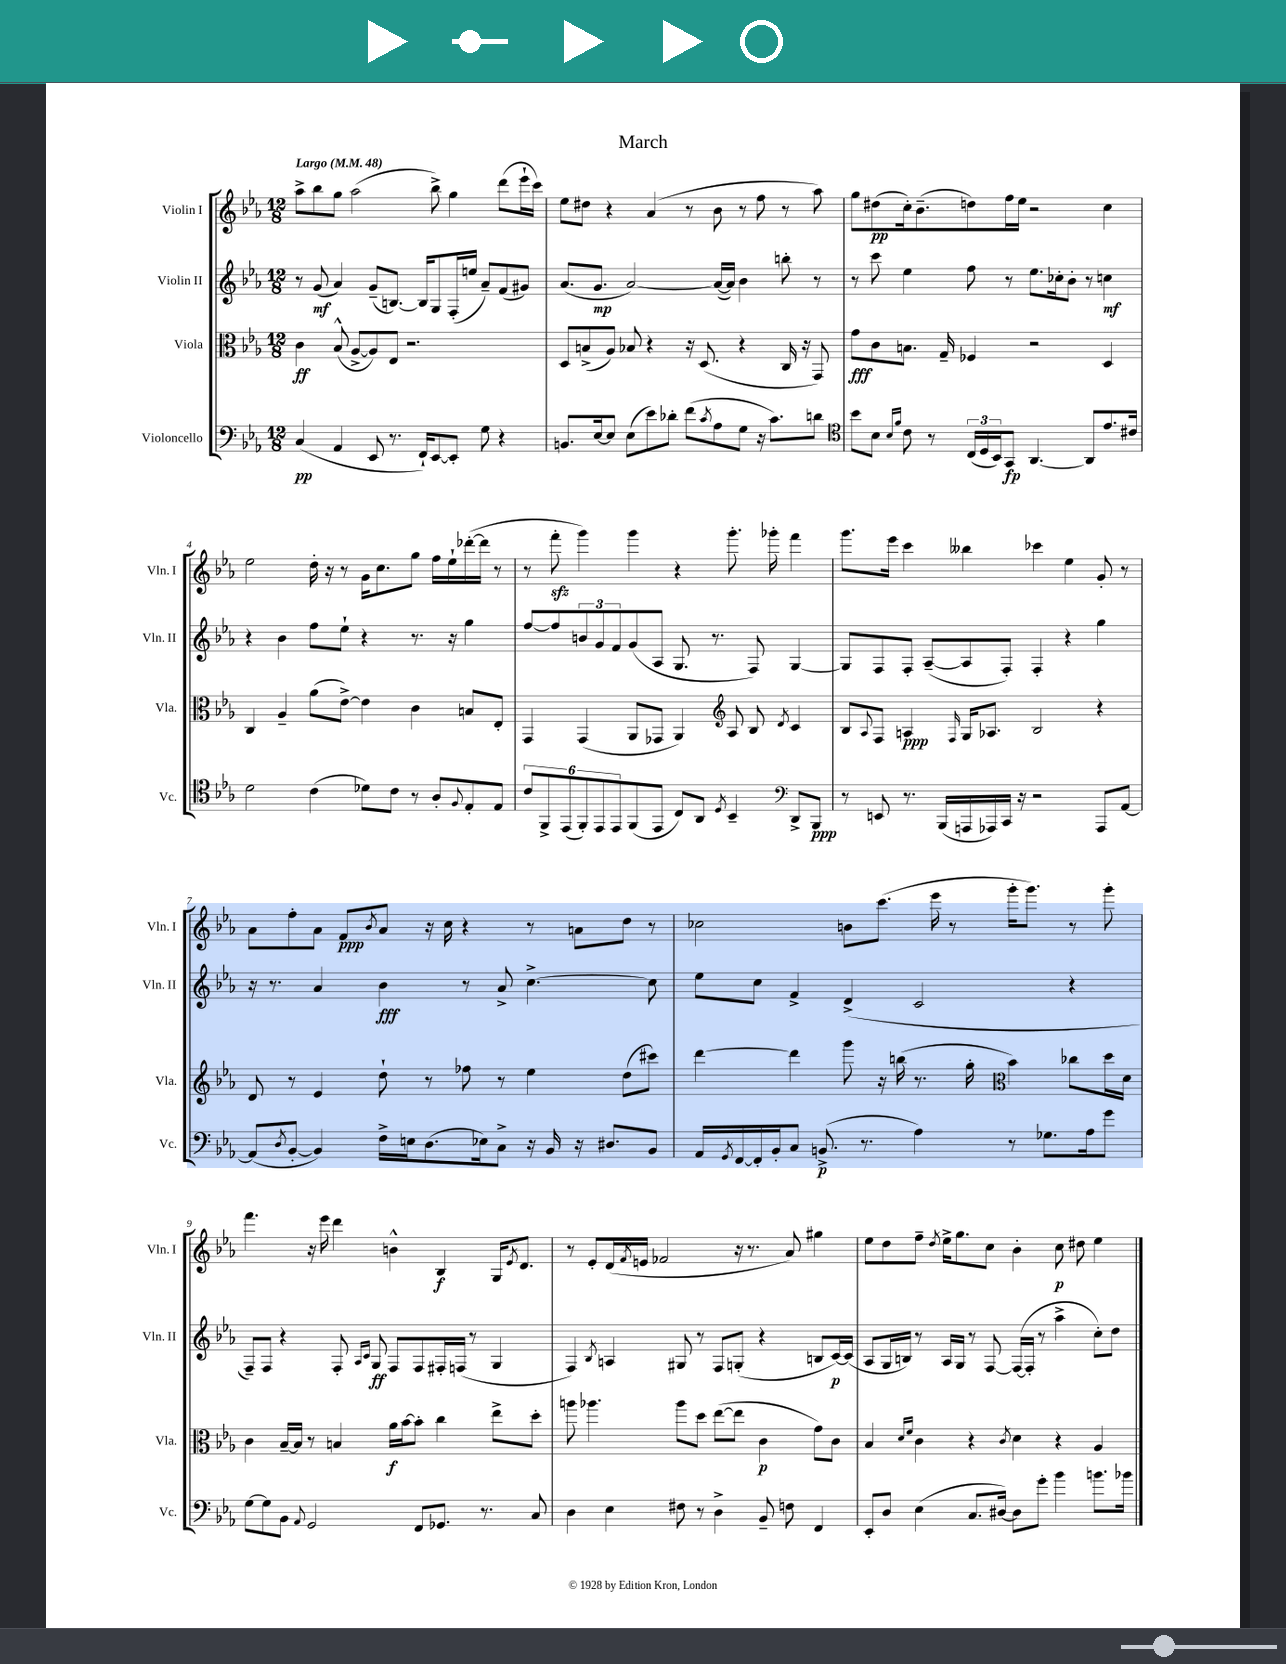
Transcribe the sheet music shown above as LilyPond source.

\header { title = "March" }
<<
\new StaffGroup <<
\new Staff = "s0" \with { instrumentName = "Violin I" shortInstrumentName = "Vln. I" } {
    \clef treble \key ees \major \numericTimeSignature \time 12/8 \tempo "Largo" 4 = 48
    aes''8-> bes''8 g''8 aes''2( bes''8->) g''4 d'''8( ees'''16-! c'''16) |
    ees''8 dis''8 r4 aes'4( r8 bes'8 r8 f''8 r8 aes''8) |
    g''8 dis''8\pp( c''16-.) bes'8.--( d''8) f''16 ees''16 r2 c''4 |
    ees''2 d''16-. r16 r8 g'16 c''8. g''8 f''16 ees''16-! des'''16~-.( des'''16 r8 |
    r8 f'''8-.\sfz g'''4) g'''4 r4 g'''8.-. ges'''16-. f'''4 |
    g'''8. ees'''16 c'''4 beses''4 ces'''4 ees''4 g'8-. r8 |
    aes'8 f''8-. aes'8 f'8\ppp \acciaccatura { bes'8 } aes'8 r16 c''16 r4 r8 a'8 d''8 r8 |
    ces''2 b'8 c'''8.( ees'''16 r8 g'''16-. g'''8.) r8 g'''8-. |
    f'''4. r16 ees'''16 d'''4 b'4-^ bes4\f g16 \acciaccatura { ees'8 } d'8. |
    r8 ees'8-. d'16( \acciaccatura { f'8 } e'16 fes'2 r16 r8. aes'8) gis''4 |
    ees''8 d''8 f''8-- \acciaccatura { d''8 } ees''16-> g''8. c''8 bes'4-. c''8\p dis''8 ees''4 \bar "|." |
}
\new Staff = "s1" \with { instrumentName = "Violin II" shortInstrumentName = "Vln. II" } {
    \clef treble \key ees \major \numericTimeSignature \time 12/8
    r8 g'8\mf( aes'4) g'8--( b8.~) b16 g8 f16-.( e''16 aes'8--) f'8( gis'8) |
    aes'8.( g'8.\mp aes'2~) aes'16~( aes'16) bes'4 b''8-. r8 |
    r8 c'''8 ees''4 f''8 r8 ees''8. ces''16-. bes'8-. r8 c''4\mf |
    r4 bes'4 f''8 ees''8-! r4 r8. r16 g''4 |
    f''8~ f''8 \tuplet 3/2 { b'8 g'8 f'8 } g'8( aes8 g8. r8. f8) g4~ |
    g8 f8 f8-. aes8~--( aes8 f8-.) f4-. r4 g''4 |
    r16 r8. aes'4 bes'4\fff r8 aes'8-> c''4.~-> c''8 |
    ees''8 c''8 f'4-> d'4->( c'2 r4 |
    f8--) f8 r4 f8-. \grace { aes16 c'16 } g8\ff f8 f8 fis16-. f16( r8 g4 |
    f4) \acciaccatura { bes8 } a4 gis8 r8 f8 g8-.( r4 b8 c'16~\p) c'16( |
    aes8 g16 b16) r8 aes16 g16 r8 f8~ f16~( f16-. r8 aes''4-> c''8-.) d''8 \bar "|." |
}
\new Staff = "s2" \with { instrumentName = "Viola" shortInstrumentName = "Vla." } {
    \clef alto \key ees \major \numericTimeSignature \time 12/8
    c'4\ff bes8-^( aes8~-> aes8) ees8 r2. |
    d8 b8->( aes8) bes8 r4 r16 d8.( r4 c16 r16 g,8) |
    g'8\fff c'8 b8. g16-- fes4 r2 d4 |
    c4 aes4-- aes'8( ees'8~->) ees'4 c'4 b8 ees8-. |
    g,4 g,4( aes,8 ges,8 aes,4) \clef treble aes8 bes8 \acciaccatura { d'8 } c'4 |
    bes8 \appoggiatura { aes8 } f8 a4\ppp \grace { f16 } g16 aes8. bes2 r4 |
    d'8 r8 ees'4 d''8-! r8 fes''8 r8 ees''4 d''8( cis'''8) |
    d'''4~ d'''4 g'''8 r16 b''16( r8. g''16-. \clef alto bes'4) ces''8 d''16 d'16 |
    c'4 bes16~-- bes16 r8 b4 aes'16\f bes'16~ bes'8-. c''4 ees''8-> d''8-. |
    a''8 aes''4. aes''8 d''8 ees''8~( ees''8 c'4\p g'8) c'8 |
    bes4 \grace { d'16 f'16 } c'4 r4 \acciaccatura { c'8 } d'4 r4 aes4 \bar "|." |
}
\new Staff = "s3" \with { instrumentName = "Violoncello" shortInstrumentName = "Vc." } {
    \clef bass \key ees \major \numericTimeSignature \time 12/8
    c4\pp( aes,4 ees,8 r8. f,16-!) ees,8~ ees,8-. g8 r4 |
    b,8. ees16~ ees8 ees8( ees'8) des'8-. f'8( \acciaccatura { c'8 } aes8 g8 r16 c'8.) d'8 |
    \clef tenor bes'8 bes8 \grace { bes16 f'16 } c'8 r8 \tuplet 3/2 { c16( d16 bes,16) } g,8\fp aes,4.~ aes,8 ees'8. cis'16 |
    d'2 c'4( des'8) c'8 r8 aes8-. \appoggiatura { f8 } ees8-. ees8 |
    \tuplet 6/4 { c'8 f,8-> ees,8( f,8-.) ees,8 ees,8 } f,8( ees,8 c8) aes,8 \acciaccatura { d8 } bes,4-- \clef bass d,8-> bes,,8\ppp |
    r8 e,8 r8. bes,,16( a,,16 aes,,16) c,16 r16 r2 aes,,8 aes,8~ |
    aes,8( \acciaccatura { d8 } bes,8~-. bes,4) f16-> e16 d8.( ees16) c8-> r16 bes,16 r16 dis8. bes,8 |
    aes,16 \acciaccatura { g,8 } f,16~ f,16-. bes,16-. c8 b,8.->\p( r8. aes4) r8 ges8. aes16 g'8 |
    g8~ g8 bes,8 \appoggiatura { aes,8 } g,2 f,8 ges,8. r8. c8 |
    d4 ees4 fis8 r8 d4-> bes,8-- f8 f,4 |
    ees,8-. d8 ees4( c8. dis16~) dis8 g'8-. bes'4 b'8. bes'16 \bar "|." |
}
>>
>>
